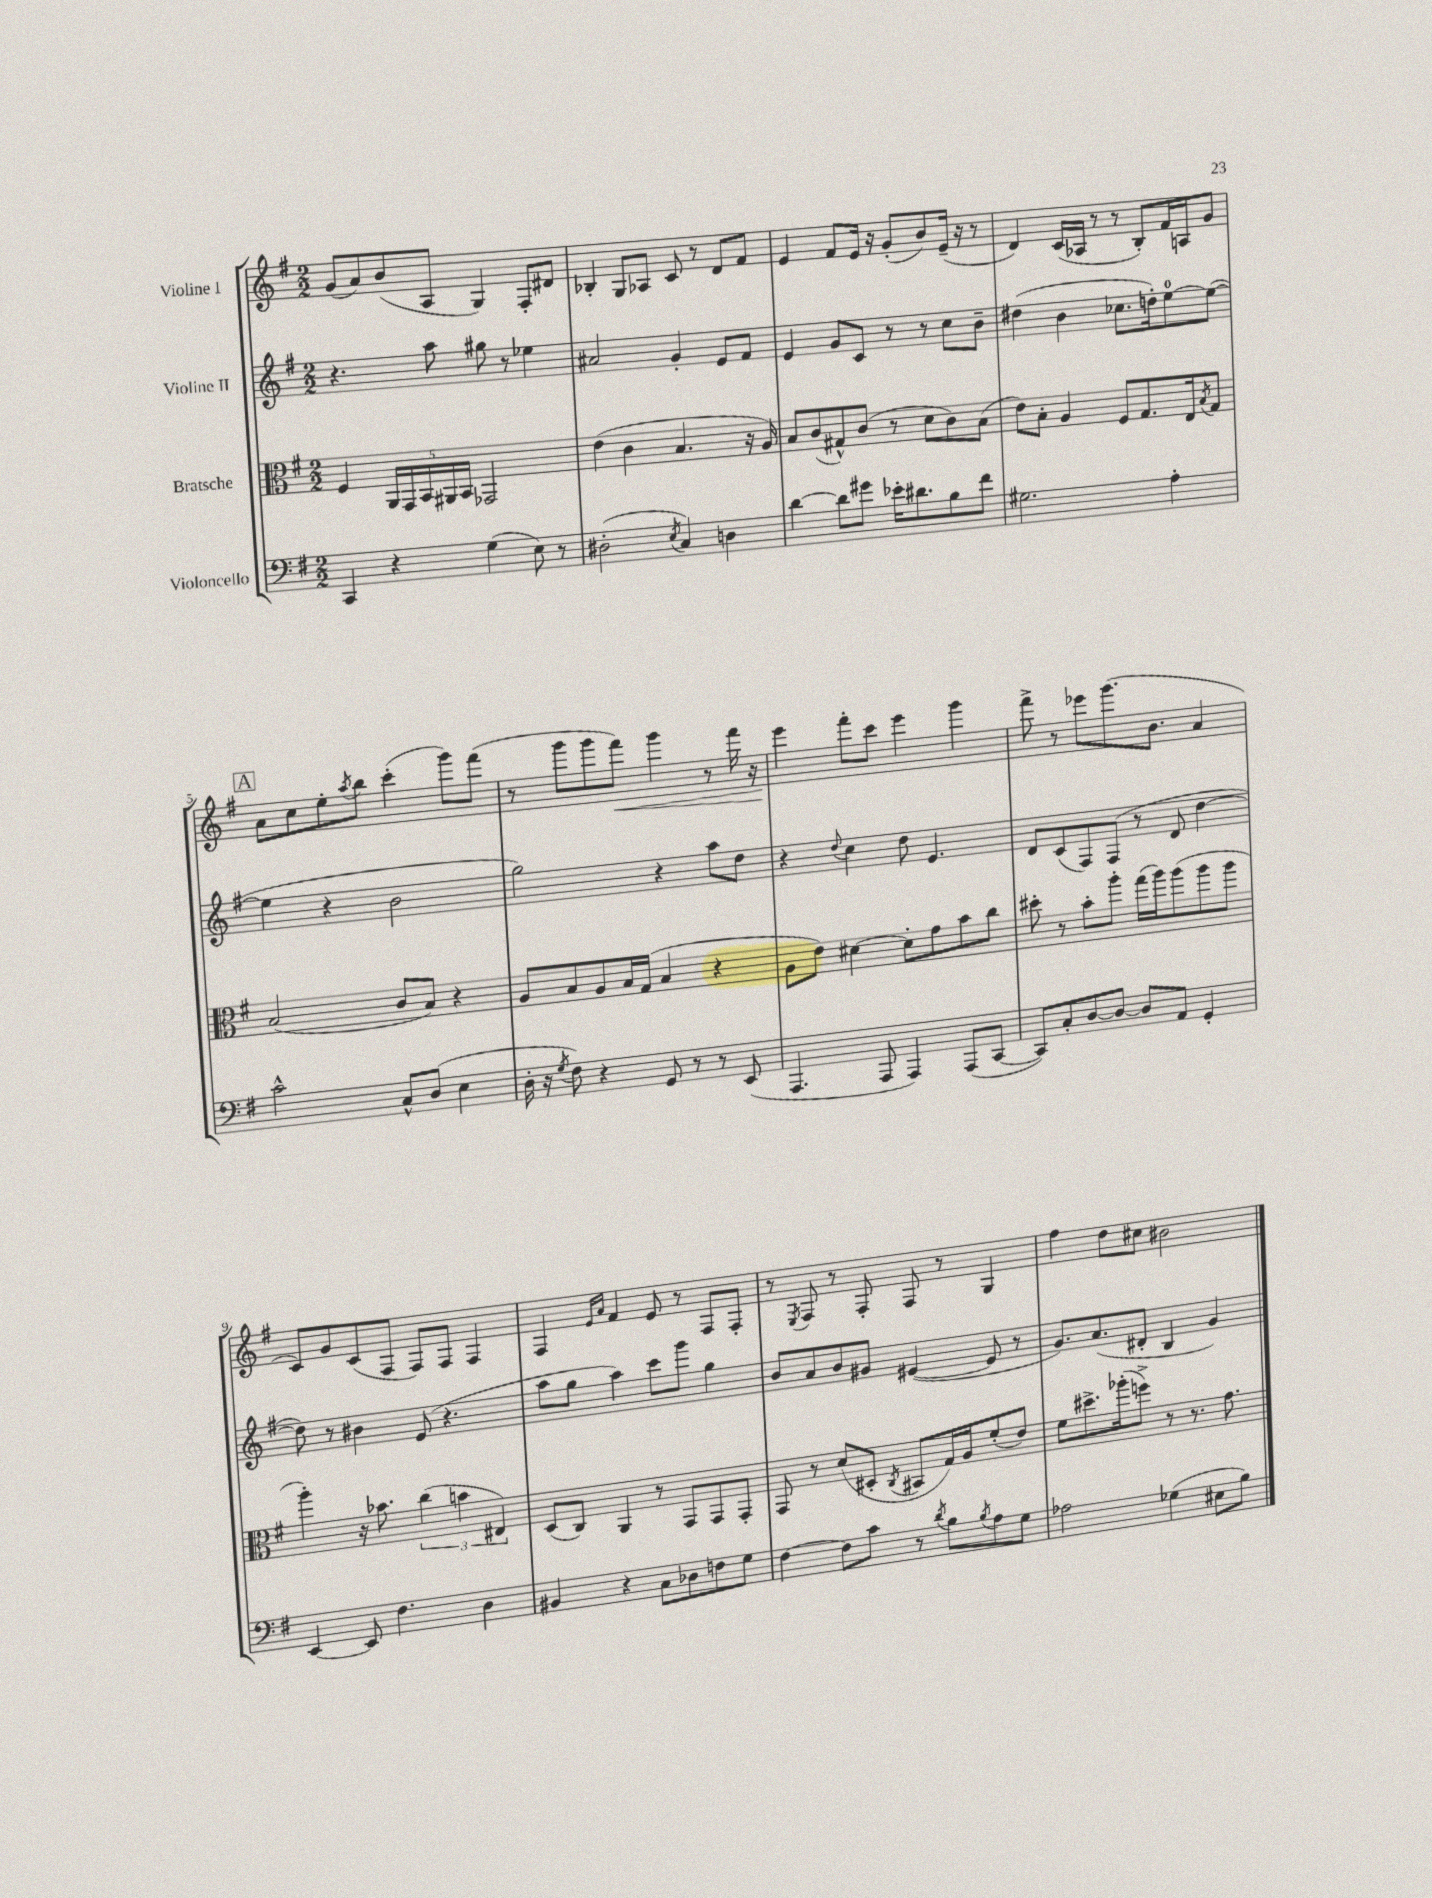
<<
\new StaffGroup <<
\new Staff = "s0" \with { instrumentName = "Violine I" } {
    \clef treble \key g \major \numericTimeSignature \time 2/2
    g'8( a'8) b'8( a8 g4) fis8-. dis'8 |
    bes4-. g8 aes8 c'8 r8 d'8 fis'8 |
    e'4 fis'8 e'16 r16 g'8-.( b'8) e'16--( r16 r8 |
    d'4) c'16( aes16 r8 r8 b8-.) fis'16 a16 g'8 |
    \mark \markup { \box "A" } a'8 c''8 e''8-. \acciaccatura { a''8 } b''8 c'''4-.( g'''8) fis'''8( |
    r8 g'''8 g'''8 fis'''8\<) g'''4 r8 fis'''16 r16 |
    e'''4\! fis'''8-. c'''8 e'''4 g'''4 |
    fis'''8-> r8 ees'''8 g'''8.( b'8. a'4 |
    c'8) g'8 c'8( fis8 fis8) fis8 fis4 |
    fis4 \grace { e'16 a'16 } fis'4 e'8 r8 fis8 fis8-. |
    r8 \acciaccatura { e8 } fis8 r8 fis8-. fis8 r8 g4 |
    fis''4 d''8 cis''8 bis'2 \bar "|." |
}
\new Staff = "s1" \with { instrumentName = "Violine II" } {
    \clef treble \key g \major \numericTimeSignature \time 2/2
    r4. a''8 gis''8 r8 ees''4 |
    ais'2 g'4-. e'8 fis'8 |
    e'4 g'8 c'8 r8 r8 c''8 b'8-- |
    dis''4( b'4 ces''8. d''16-.) e''8-0~ e''8~( |
    \mark \markup { \box "A" } e''4 r4 b'2 |
    g''2) r4 a''8 d''8 |
    r4 \appoggiatura { d''8 } c''4 d''8 e'4. |
    d'8 c'8( fis8) fis8( r8 d'8 d''4~ |
    d''8) r8 bis'4 e'8( r4. |
    a''8 g''8 a''4) c'''8 g'''8 g''4 |
    b'8 a'8 b'8 gis'8 eis'4~( eis'8 r8 |
    g'8.) a'8.( dis'8-. b4 g'4) \bar "|." |
}
\new Staff = "s2" \with { instrumentName = "Bratsche" } {
    \clef alto \key g \major \numericTimeSignature \time 2/2
    fis4 \tuplet 5/4 { a,16 g,16 b,16 ais,16 b,16 } ges,2 |
    e'4( c'4 b4. r16 a16) |
    b8 c'8( gis8-^) c'8( r8 d'8 c'8) b8( |
    e'8) b8-. a4 fis8 g8. e16 \acciaccatura { b8 } g8 |
    \mark \markup { \box "A" } b2( c'8 b8) r4 |
    a8 b8 a8 b16 g16( b4 r4 |
    a8 e'8) dis'4~ dis'8-. g'8 b'8 c''8 |
    dis''8-. r8 b'8-. a''8-. g''16( a''16) a''8( a''8 a''8 |
    a''4-.) r16 bes'8. \tuplet 3/2 { c''4( b'4 eis4) } |
    d8( c8) a,4 r8 g,8 g,8 g,8-. |
    g,8 r8 d'8( dis8-. \acciaccatura { c8 } bis,8 g16) a16 fis'8-.( e'8) |
    fis'8 dis''8.-> aes''16-.( f''8->) r8 r8. g'8. \bar "|." |
}
\new Staff = "s3" \with { instrumentName = "Violoncello" } {
    \clef bass \key g \major \numericTimeSignature \time 2/2
    c,4 r4 g4( e8) r8 |
    dis2-.( \acciaccatura { e8 } c4) d4 |
    d'4~ d'8 gis'8 ees'16-. dis'8. b8 fis'8 |
    gis2. a4-. |
    \mark \markup { \box "A" } c'2-^ c8-^ d8( e4 |
    d16-. r16 \acciaccatura { g8 } fis8) r4 g,8 r8 r8 e,8( |
    a,,4. a,,8 a,,4) a,,8( c,8~ |
    c,8) c8-. d8~ d8~ d8 a,8 g,4-. |
    e,4~ e,8 fis4. d4 |
    bis,4 r4 c8 des8 f8 g8 |
    fis4~ fis8 c'8 r8 \acciaccatura { d'8 } b8 \acciaccatura { b8 } a8 g8 |
    aes2 ges4( eis8 b8) \bar "|." |
}
>>
>>
